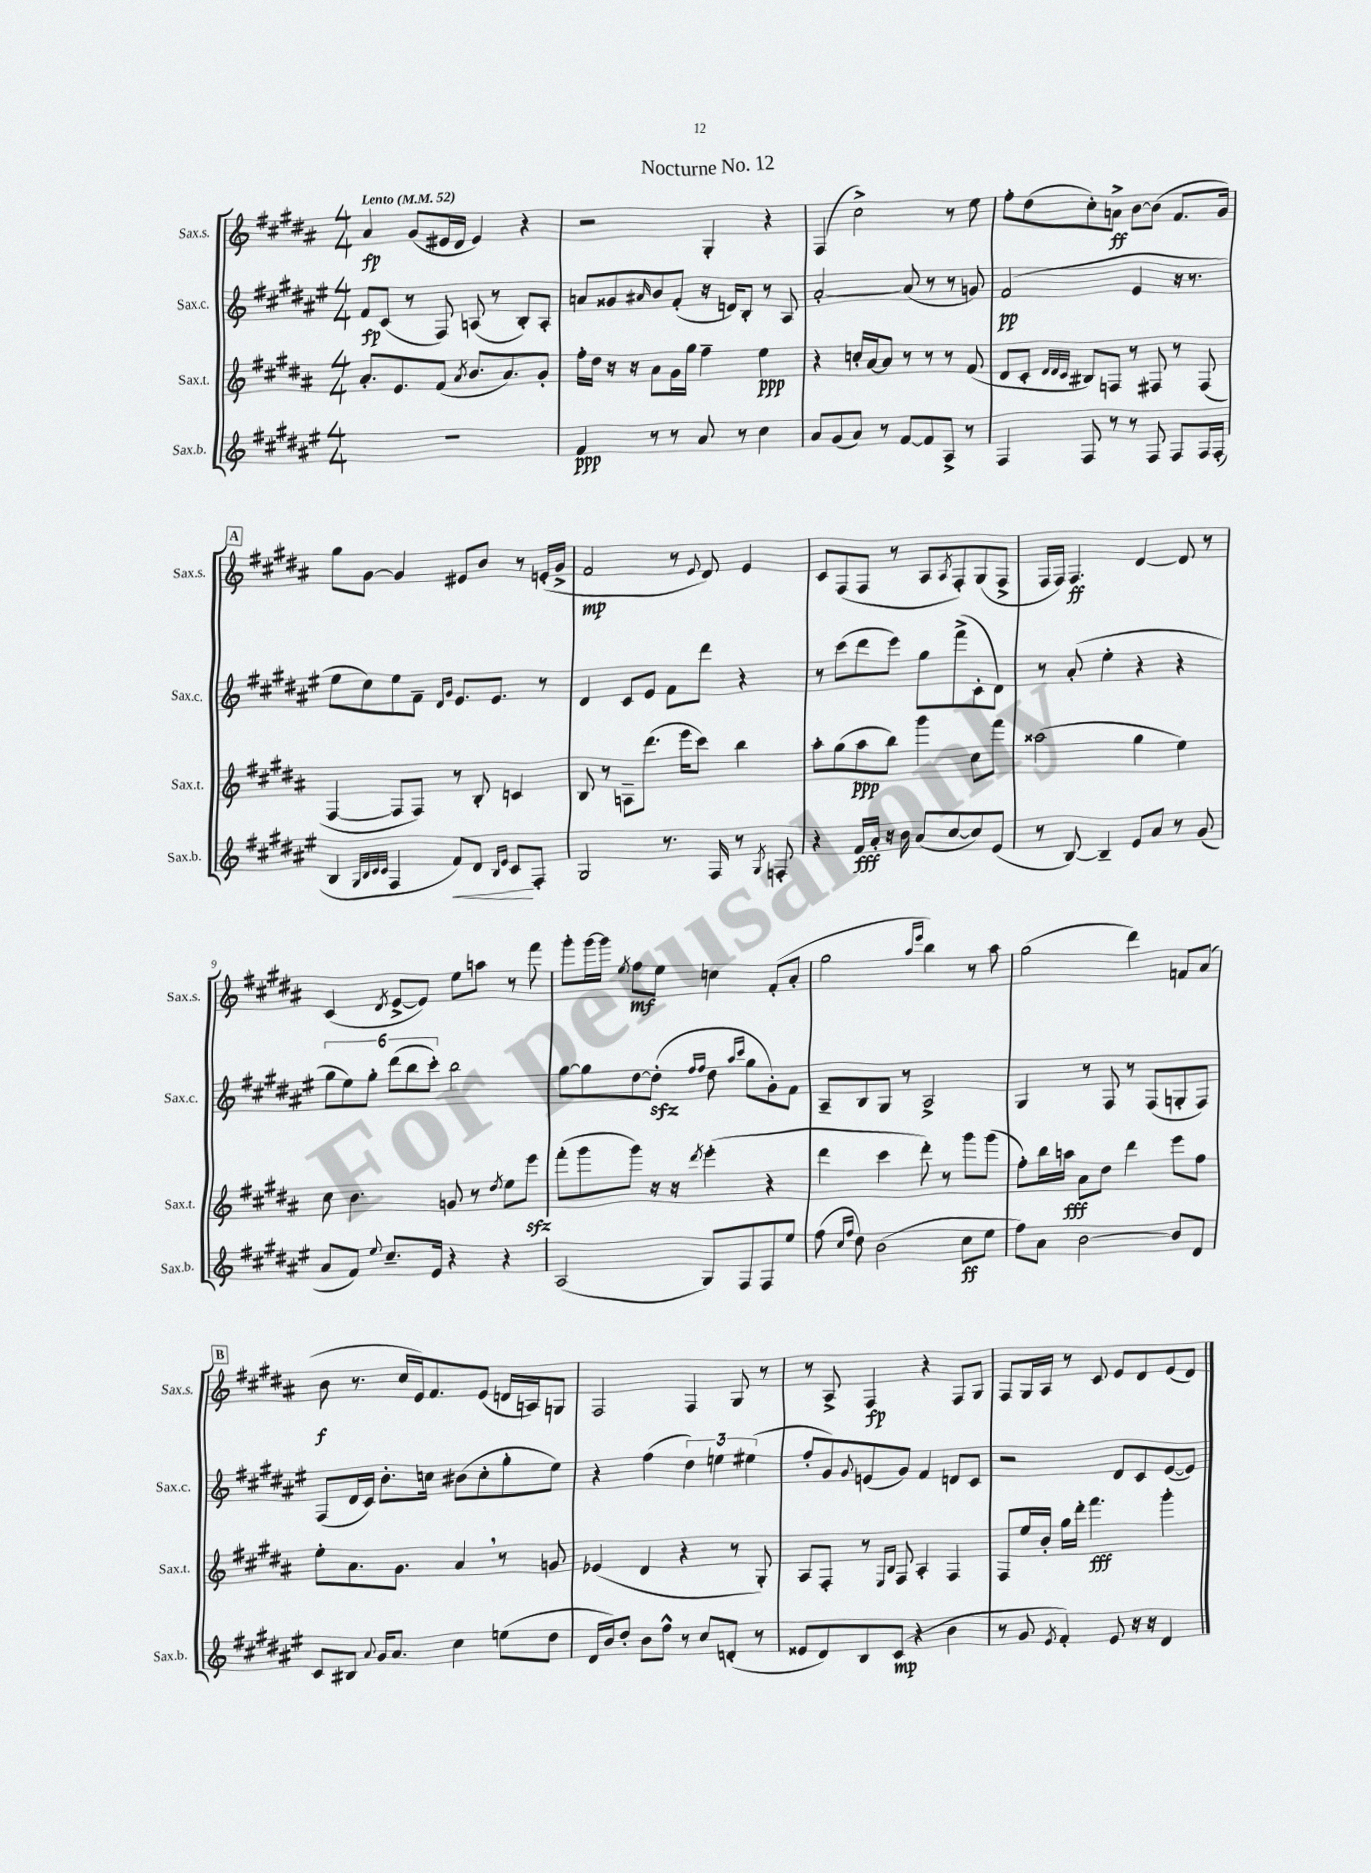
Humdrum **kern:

**kern	**kern	**kern	**kern
*staff4	*staff3	*staff2	*staff1
*clefG2	*clefG2	*clefG2	*clefG2
*k[f#c#g#d#a#e#]	*k[f#c#g#d#a#]	*k[f#c#g#d#a#e#]	*k[f#c#g#d#a#]
*M4/4	*M4/4	*M4/4	*M4/4
*MM52	*MM52	*MM52	*MM52
1r	8.a#'	8f#	4a#
.	.	(8c#	.
.	8.e	.	.
.	.	8r	(8g#
.	(8f#	8F#)	16e#
.	.	.	16d#
.	8qa#	.	.
.	8.b	(8A	4e#)
.	.	8r	.
.	8.a#)	.	.
.	.	8B')	4r
.	8g#'	8A'	.
=	=	=	=
4f#	16ff#'	8a	2r
.	16dd#	.	.
.	16r	8g##	.
.	16r	.	.
.	.	16qqa#	.
8r	8a#	8b	.
8r	16g#	(8f#'	.
.	16gg#	.	.
8a#	4ff#~	16r	4G#'
.	.	16d)	.
8r	.	8B'	.
4cc#	4ee	8r	4r
.	.	8A#	.
=	=	=	=
8a#	4r	[2a#'	(4F#
(8g#	.	.	.
8a#)	16cc'	.	2cc#^)
.	[16a#	.	.
8r	8a#]	.	.
[8f#	8r	(8a#]	.
8f#]	8r	8r	.
8A#^	8r	8r	8r
8r	(8f#	8g)	8ee
=	=	=	=
4F#	8d#	(2f#	8ff#'
.	8c#'	.	(8dd#
.	32qqd#	.	.
.	32qqd#	.	.
.	32qqc#	.	.
8F#	8B#)	.	8cc#')
8r	8F	.	8a^
8r	8r	4e#	[8b
8F#	8F#	.	(8b]
8F#	8r	16r	8.f#
.	.	8.r	.
16F#	(8F#	.	.
(16F#'	.	.	16g#)
=	=	=	=
4B	[4F#	8ee#	8gg#
.	.	8cc#)	[8g#
32qqG#	.	.	.
32qqB	.	.	.
32qqc#	.	.	.
32qqc#	.	.	.
4F#	8F#]	8ee#	4g#]
.	8F#)	8f#~	.
.	.	16qqd#	.
.	.	16qqg#	.
8f#)	8r	8.e#	8e#
8d#	8B'	.	8b
.	.	8.e#	.
16qqB	.	.	.
16qqe#	.	.	.
8c#	4c	.	8r
8F#'	.	8r	(16e'
.	.	.	16g#^
=	=	=	=
2G#	8B	4d#	2f#
.	8r	.	.
.	8A~	8c#	.
.	(8.ddd#	8e#	.
8.r	.	8f#	8r
.	16eee	.	.
.	.	.	8qqe
.	8ccc#)	8ddd#	8d#)
16F#	.	.	.
8r	4bb	4r	4e
8qG#	.	.	.
8F'	.	.	.
=	=	=	=
4r	8aa#'	8r	8c#
.	(8gg#	(8ccc#	(8F#
16f#	8aa#	8ddd#	8F#
16a#'	.	.	.
16r	8bb)	8eee#)	8r
16b	.	.	.
(8a#	4ggg#	8gg#	8A#
.	.	.	8qA#
[8cc#	.	(8fff#^	8F#')
8cc#])	8cc#	8c#'	(8G#
(8e#	8fff#	8d#)	8F#^
=	=	=	=
8r	(2aa##	8r	16F#
.	.	.	16F#)
[8B)	.	(8a#'	4.F#
4B~]	.	4ee#'	.
8e#	4gg#	4r	[4d#
8a#	.	.	.
8r	4ee)	4r	8d#]
(8g#	.	.	8r
=	=	=	=
8a#	8cc#	12gg#	(4c#
.	.	12ee#)	.
8f#)	4.b	.	.
.	.	12gg#'	.
8qqee#	.	.	8qd#
8.cc#~	.	(12ddd#	[8e^
.	.	12bb	.
.	.	.	8e])
.	.	12ccc#')	.
16e#	.	.	.
4r	8g	2bb	8ee
.	8r	.	8aa
.	8qdd#	.	.
4r	8ee	.	8r
.	8eee	.	8fff#
=	=	=	=
(2A#	(8fff#'	[8gg#	8ggg#'
.	8ggg#	8gg#]	[16ggg#
.	.	.	16ggg#]
.	.	.	8qee
.	8ggg#)	[8dd#	8ff#
.	16r	(8dd#']	8ee
.	16r	.	.
.	.	16qqff#	.
.	8qddd#	16qqff#	.
8G#)	(4eee'	8dd#	4cc
.	.	16qqaa#	.
.	.	16qqccc#	.
8F#	.	8gg#	.
8F#	4r	8g#')	(8f#'
8ee#	.	8f#	8a#'
=	=	=	=
(8ff#	4ddd#	8A#~	2gg#
16qqcc#	.	.	.
16qqff#	.	.	.
8dd#)	.	8B	.
(2b	4ccc#	8G#	.
.	.	8r	.
.	.	.	16qqaa#
.	.	.	16qqeee
.	8ddd#')	2A#^	4bb)
.	8r	.	.
8cc#	8ggg#	.	8r
8ee#	(8ggg#	.	8aa#
=	=	=	=
8ff#)	8ff#')	4G#	(2gg#
8a#	16bb	.	.
.	16aa	.	.
[2b	8a#	8r	.
.	8dd#	8F#	.
.	4ddd#	8r	4ddd#)
.	.	(8F#	.
8b]	8eee	8G'	8f
8d#	8ff#	8F#)	(8a#
=	=	=	=
8c#	8ee'	(8F#	8b
8B#	8.a#	16d#	8.r
.	.	16c#)	.
8qqa#	.	.	.
16g#	.	8.b'	.
8.a#	8.g#	.	16cc#
.	.	.	16e)
.	.	16cc	8.f#
4cc#	4a#	(8b#	.
.	.	8cc'	(8e
(8ee	8r	8gg#'	16d
.	.	.	16A)
8dd#	8g	8ee#)	8G
=	=	=	=
16d#	(4e-	4r	2F#
16b)	.	.	.
8dd#'	.	.	.
8b	4d#	(4ff#	.
8ff#^^	.	.	.
8r	4r	6dd#)	4F#
8cc#	.	.	.
.	.	6ee	.
(8d'	8r	.	8G#
.	.	(6ee#	.
8r	8G#')	.	8r
=	=	=	=
8e##	8A#	8ff#'	8r
8d#)	8F#'	8g#)	8A#^
.	.	8qqg#	.
8B	8r	(8e	4F#
.	16qqE	.	.
.	16qqB	.	.
(8c#	8F#	8g#)	.
4r	4A#'	4f#	4r
4b	4F#	8d	8F#
.	.	8c#	8G#
=	=	=	=
8r	8F#	2r	8F#
8g#	16ee	.	16G#
.	16b'	.	16A#
8qe#	.	.	.
4f#')	16gg#	.	8r
.	16ddd#'	.	.
.	4.fff#	.	8c#
8e#	.	8d#	8e
16r	.	8c#	8d#
16r	.	.	.
4d#	4ggg#'	([8e#	(8e
.	.	8e#])	8d#)
==	==	==	==
*-	*-	*-	*-
